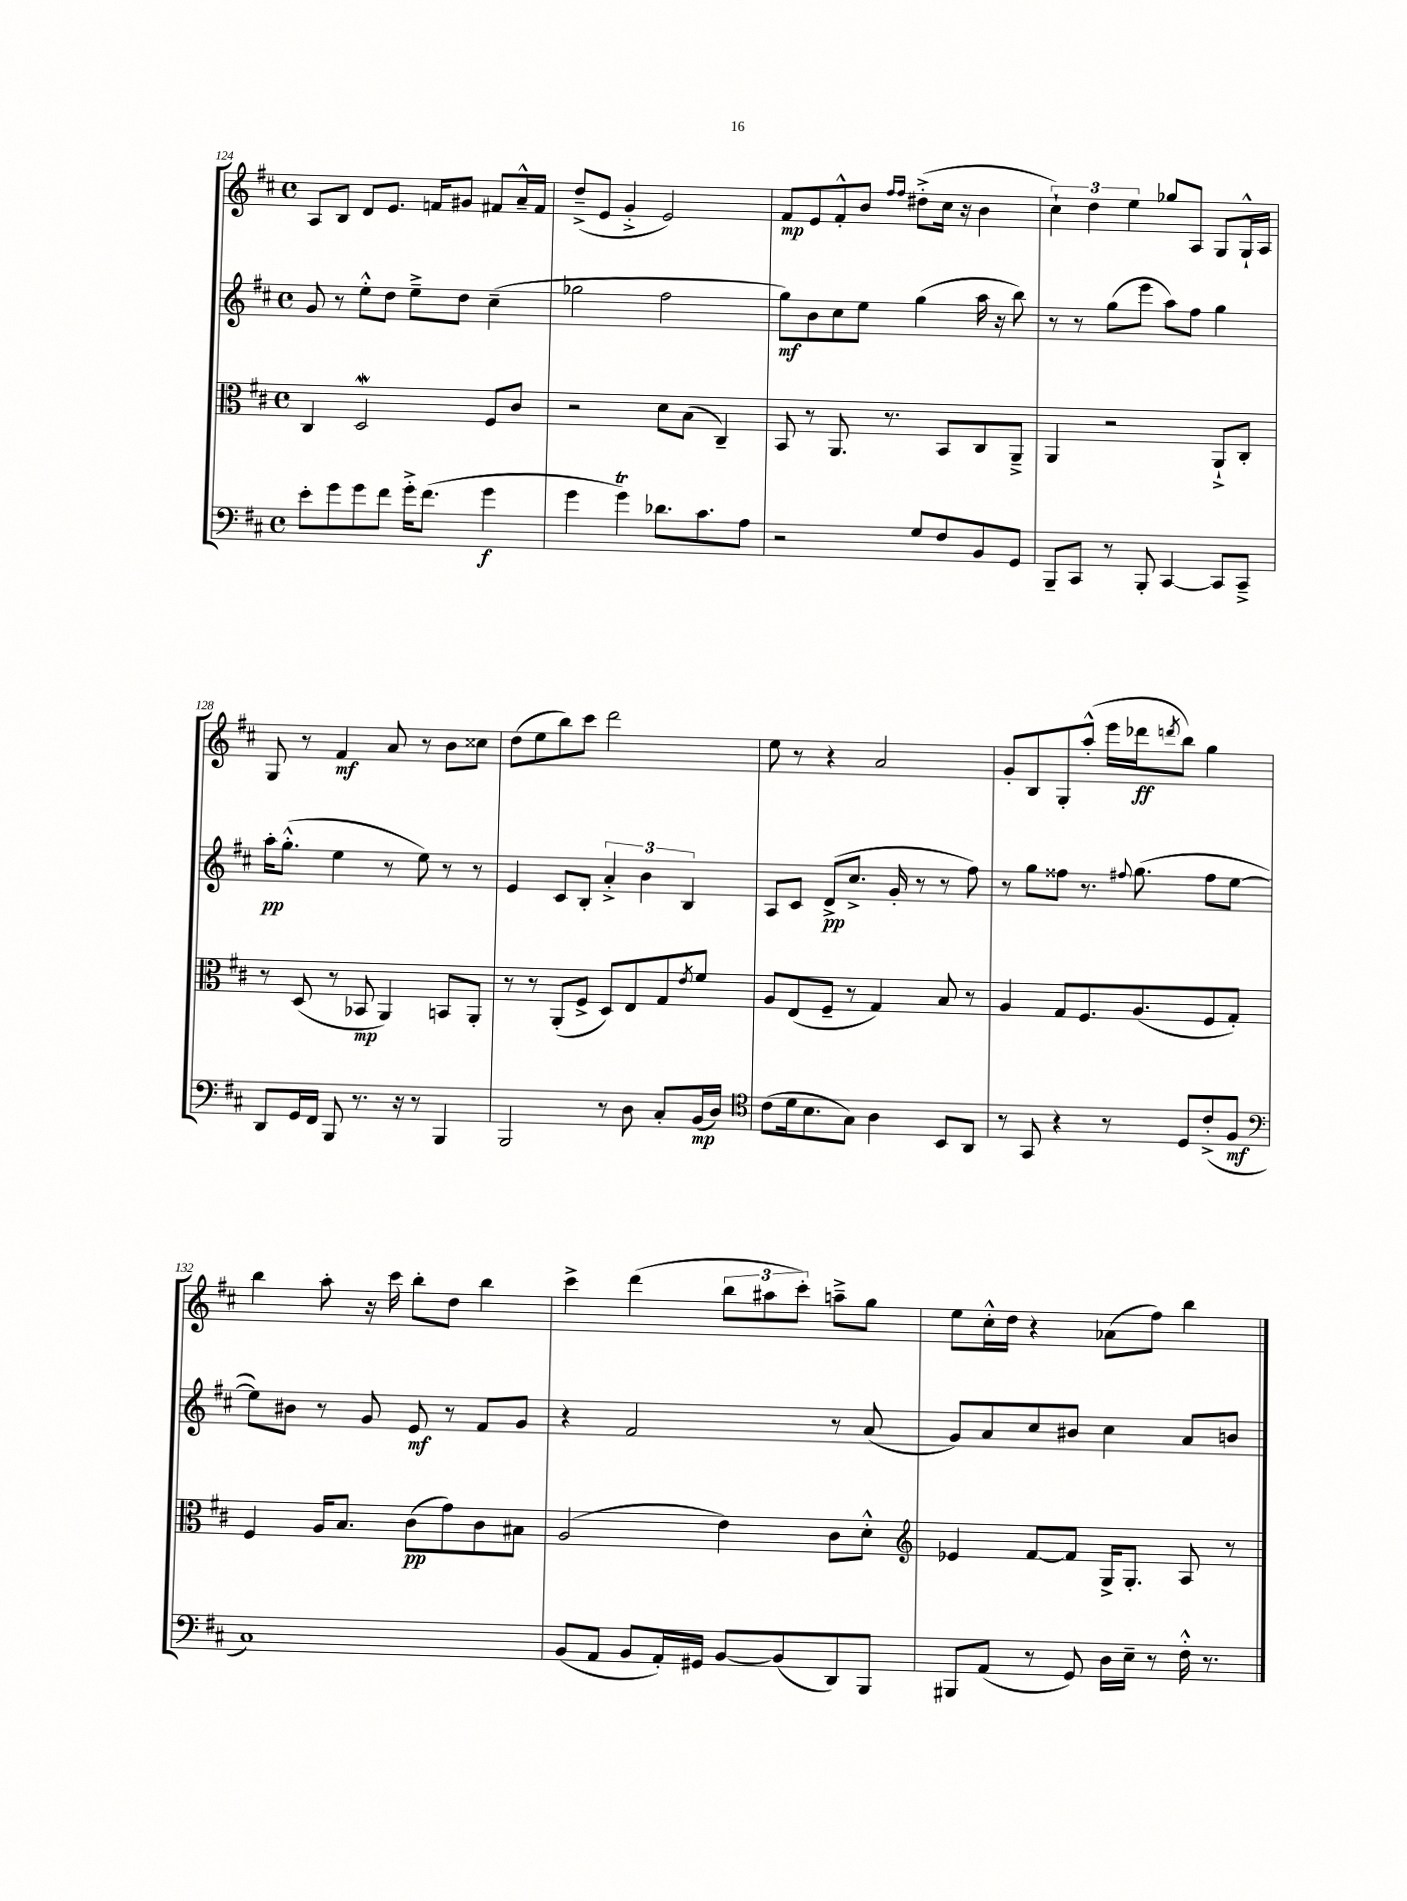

**kern	**dynam	**kern	**dynam	**kern	**dynam	**kern	**dynam
*part4	*part4	*part3	*part3	*part2	*part2	*part1	*part1
*staff4	*staff4	*staff3	*staff3	*staff2	*staff2	*staff1	*staff1
*clefF4	*	*clefC3	*	*clefG2	*	*clefG2	*
*k[f#c#]	*	*k[f#c#]	*	*k[f#c#]	*	*k[f#c#]	*
*M4/4	*	*M4/4	*	*M4/4	*	*M4/4	*
*met(c)	*	*met(c)	*	*met(c)	*	*met(c)	*
=124	=124	=124	=124	=124	=124	=124	=124
8e'\L	.	4C#/	.	8g/	.	8A/L	.
8g\	.	.	.	8r	.	8B/J	.
8g\	.	2Dw/	.	8ee'^^\L	.	8d/L	.
8f#\J	.	.	.	8dd\J	.	8.e/J	.
16g'^\KL	.	.	.	8ee~^\L	.	.	.
(8.f#\J	.	.	.	.	.	16fn/KL	.
.	.	.	.	8dd\J	.	8g#X/J	.
4g\	f	8F#/L	.	(4cc#~\	.	8f#X/L	.
.	.	8c#/J	.	.	.	16a~^^/L	.
.	.	.	.	.	.	16f#/JJ	.
=125	=125	=125	=125	=125	=125	=125	=125
4g\	.	2r	.	2gg-X\	.	(8dd~^/L	.
.	.	.	.	.	.	8e/J	.
4gT\)	.	.	.	.	.	4g'^/	.
8.d-X\L	.	8d\L	.	2ff#\	.	2e/)	.
.	.	(8B\J	.	.	.	.	.
8.c#\	.	.	.	.	.	.	.
.	.	4C#~/)	.	.	.	.	.
8A\J	.	.	.	.	.	.	.
=126	=126	=126	=126	=126	=126	=126	=126
2r	.	8BB/	.	8gg\L)	mf	8f#/L	mp
.	.	8r	.	8b\	.	8e/	.
.	.	8.AA/	.	8cc#\	.	8f#'^^/	.
.	.	.	.	8ee\J	.	8b/J	.
.	.	8.r	.	.	.	.	.
.	.	.	.	.	.	16qqff#/LL	.
.	.	.	.	.	.	16qqff#/JJ	.
8G/L	.	.	.	(4gg\	.	(8dd#X'^\L	.
8F#/	.	8BB/L	.	.	.	16cc#\Jk	.
.	.	.	.	.	.	16r	.
8BB/	.	8C#/	.	16aa\	.	4b\	.
.	.	.	.	16r	.	.	.
8GG/J	.	8AA~^/J	.	8bb\)	.	.	.
=127	=127	=127	=127	=127	=127	=127	=127
8BBB~/L	.	4AA/	.	8r	.	6cc#`\)	.
8CC#/J	.	.	.	8r	.	.	.
.	.	.	.	.	.	6dd\	.
8r	.	2r	.	(8gg\L	.	.	.
.	.	.	.	.	.	6ee\	.
8BBB'/	.	.	.	8eee\J	.	.	.
[4CC#/	.	.	.	8aa\L)	.	8gg-X/L	.
.	.	.	.	8ff#\J	.	8A/J	.
8CC#/L]	.	8AA`^/L	.	4gg\	.	8G/L	.
8CC#~^/J	.	8C#'/J	.	.	.	16G`^^/L	.
.	.	.	.	.	.	16A/JJ	.
!!LO:LB:g=z
=128	=128	=128	=128	=128	=128	=128	=128
8DD/L	.	8r	.	16aa'\KL	pp	8G/	.
.	.	.	.	(8.gg'^^\J	.	.	.
16GG/L	.	(8D/	.	.	.	8r	.
16FF#/JJ	.	.	.	.	.	.	.
8BBB/	.	8r	.	4ee\	.	4f#/	mf
8.r	.	8BB-X/	mp	.	.	.	.
.	.	4AA/)	.	8r	.	8a/	.
16r	.	.	.	.	.	.	.
8r	.	.	.	8ee\)	.	8r	.
4BBB/	.	8BBn/L	.	8r	.	8b\L	.
.	.	8AA'/J	.	8r	.	8cc##X\J	.
=129	=129	=129	=129	=129	=129	=129	=129
2BBB/	.	8r	.	4e/	.	(8dd\L	.
.	.	8r	.	.	.	8ee\	.
.	.	(8AA'/L	.	8c#/L	.	8bb\)	.
.	.	8F#^/J	.	8B'/J	.	8ccc#\J	.
8r	.	8D/L)	.	6a'^/	.	2ddd\	.
8D\	.	8E/	.	.	.	.	.
.	.	.	.	6b\	.	.	.
8C#'/L	.	8G/	.	.	.	.	.
.	.	.	.	6B/	.	.	.
.	.	8qe/	.	.	.	.	.
(16BB/L	mp	8f#/J	.	.	.	.	.
16D/JJ)	.	.	.	.	.	.	.
=130	=130	=130	=130	=130	=130	=130	=130
*clefC4	*	*	*	*	*	*	*
(8c#\L	.	8A/L	.	8A/L	.	8ee\	.
16d\k	.	(8E/	.	8c#/J	.	8r	.
8.B\	.	.	.	.	.	.	.
.	.	8F#~/J	.	(8d^/L	pp	4r	.
8G\J)	.	8r	.	8.cc#^/J	.	.	.
4A\	.	4G/)	.	.	.	2a/	.
.	.	.	.	16g'/	.	.	.
.	.	.	.	8r	.	.	.
8BB/L	.	8B/	.	8r	.	.	.
8AA/J	.	8r	.	8ff#\)	.	.	.
=131	=131	=131	=131	=131	=131	=131	=131
8r	.	4A/	.	8r	.	8g'/L	.
8GG/	.	.	.	8gg\L	.	8B/	.
4r	.	8G/L	.	8ff##X\J	.	8G'/	.
.	.	8.F#/	.	8.r	.	(8aa'^^/J	.
8r	.	.	.	.	.	16eee\LL	.
.	.	.	.	8qqff#X/	.	.	.
.	.	(8.A/	.	(8.gg\	.	16ddd-X\J	ff
.	.	.	.	.	.	8qdddn/	.
8D/L	.	.	.	.	.	8bb\J)	.
(8c#'^/	.	8F#/	.	8ff#\L	.	4gg\	.
8F#/J	mf	8G'/J)	.	[8ee\J	.	.	.
!!LO:LB:g=z
=132	=132	=132	=132	=132	=132	=132	=132
*clefF4	*	*	*	*	*	*	*
1C#)	.	4F#/	.	8ee\L])	.	4bb\	.
.	.	.	.	8b#X\J	.	.	.
.	.	16A/KL	.	8r	.	8aa'\	.
.	.	8.B/J	.	.	.	.	.
.	.	.	.	8g/	.	16r	.
.	.	.	.	.	.	16ccc#\	.
.	.	(8c#\L	pp	8e/	mf	8bb'\L	.
.	.	8g\)	.	8r	.	8dd\J	.
.	.	8c#\	.	8f#/L	.	4bb\	.
.	.	8B#X\J	.	8g/J	.	.	.
=133	=133	=133	=133	=133	=133	=133	=133
(8BB/L	.	(2A/	.	4r	.	4ccc#^\	.
8AA/J	.	.	.	.	.	.	.
8BB/L	.	.	.	2f#/	.	(4ddd\	.
16AA'/L)	.	.	.	.	.	.	.
16GG#X/JJ	.	.	.	.	.	.	.
[8BB/L	.	4e\)	.	.	.	12bb\L	.
.	.	.	.	.	.	12aa#X\	.
(8BB/]	.	.	.	.	.	.	.
.	.	.	.	.	.	12ccc#'\J)	.
8DD/)	.	8c#\L	.	8r	.	8aan~^\L	.
8BBB/J	.	8d'^^\J	.	(8a/	.	8gg\J	.
=134	=134	=134	=134	=134	=134	=134	=134
*	*	*clefG2	*	*	*	*	*
8BBB#X/L	.	4e-X/	.	8g/L)	.	8ee\L	.
(8AA/J	.	.	.	8a/	.	16cc#'^^\L	.
.	.	.	.	.	.	16dd\JJ	.
8r	.	[8f#/L	.	8cc#/	.	4r	.
8GG/)	.	8f#/J]	.	8b#X/J	.	.	.
16D\LL	.	16G^/KL	.	4cc#\	.	(8a-X\L	.
16E~\JJ	.	8.G'/J	.	.	.	.	.
8r	.	.	.	.	.	8ff#\J)	.
16F#'^^\	.	8A/	.	8a/L	.	4bb\	.
8.r	.	.	.	.	.	.	.
.	.	8r	.	8bn/J	.	.	.
==	==	==	==	==	==	==	==
*-	*-	*-	*-	*-	*-	*-	*-
